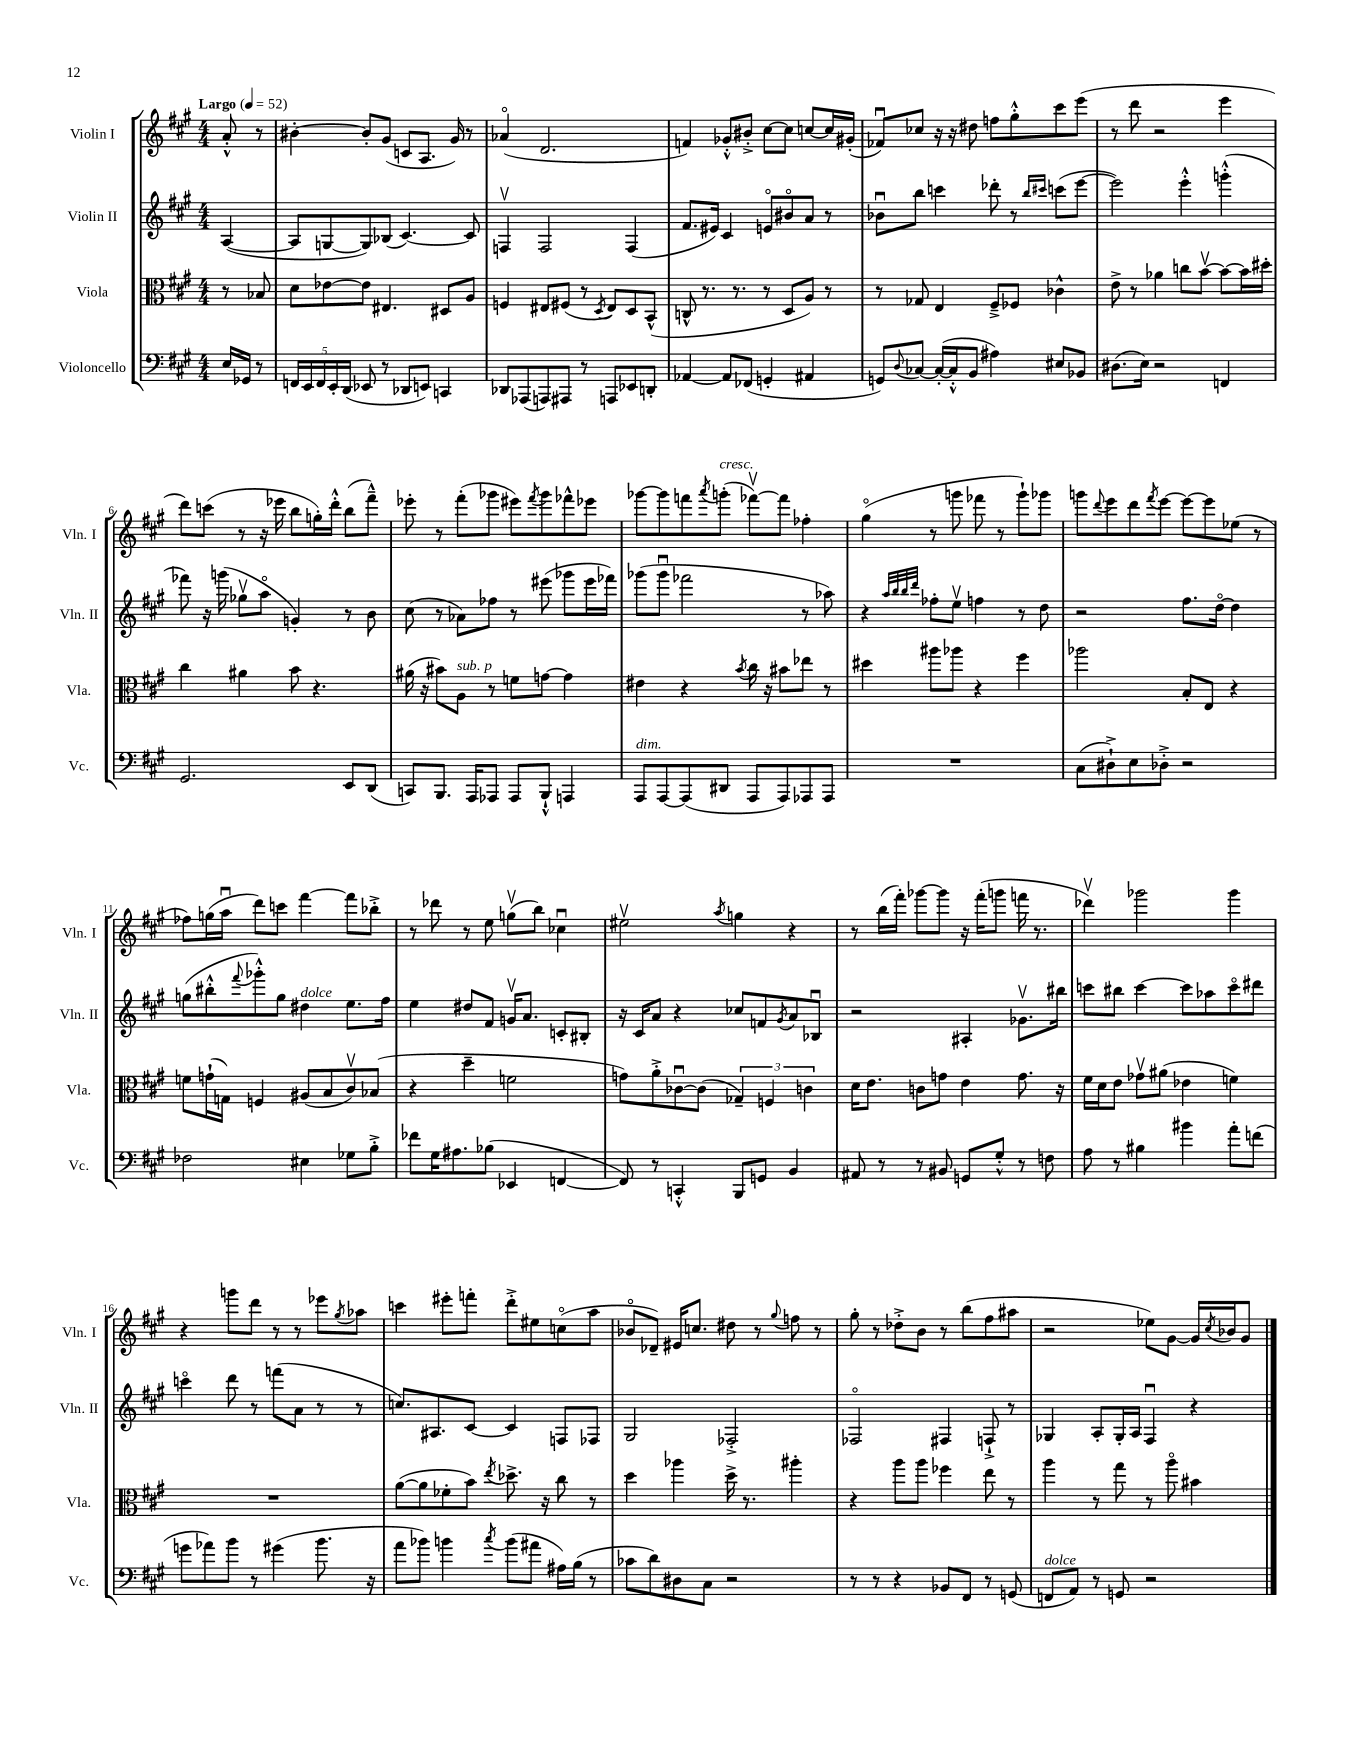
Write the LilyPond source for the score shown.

<<
\new StaffGroup <<
\new Staff = "s0" \with { instrumentName = "Violin I" shortInstrumentName = "Vln. I" } {
    \clef treble \key a \major \numericTimeSignature \time 4/4 \partial 4 \tempo "Largo" 4 = 52
    a'8-.-^ r8 |
    bis'4~-. bis'8-. gis'8( c'8 a8. gis'16) r8 |
    aes'4\flageolet( d'2. |
    f'4) ges'8-.-^ bis'8-.-> cis''8~ cis''8 c''8~ c''16 gis'16-.( |
    fes'8\downbow) ces''8 r16 r16 dis''8 f''8 gis''8-.-^ cis'''8 e'''8( |
    r8 d'''8 r2 e'''4 |
    d'''8) c'''8( r8 r16 ees'''16 b''8 g''16-.) d'''16-.-^ b''8( fis'''8---^) |
    ees'''8-. r8 fis'''8-.( ges'''8 eis'''8) \acciaccatura { fis'''8 } ges'''8 fes'''8-^ ees'''8 |
    ges'''8~ ges'''8 f'''8 \acciaccatura { a'''8 } g'''8-.^\markup { \italic "cresc." }( fes'''8~\upbow) fes'''8 fes''4-. |
    gis''4\flageolet( r8 g'''8 fes'''8 r8 g'''8-!) ges'''8 |
    g'''8 \appoggiatura { d'''8 } e'''8 d'''8 \acciaccatura { fis'''8 } e'''8~ e'''8~ e'''8 ees''8( r8 |
    fes''8) g''16( a''16\downbow d'''8) c'''8 fis'''4~ fis'''8 bes''8-.-> |
    r8 des'''8 r8 e''8 g''8\upbow( b''8) ces''4\downbow |
    eis''2\upbow \acciaccatura { a''8 } g''4 r4 |
    r8 b''16( fis'''16-.) ges'''8~ ges'''8 r16 fis'''16-.( g'''8 f'''16 r8. |
    des'''4\upbow) ges'''2 ges'''4 |
    r4 g'''8 d'''8 r8 r8 ees'''8 \acciaccatura { gis''8 } aes''8 |
    c'''4 eis'''8-. f'''8-. d'''8-.-> eis''8 c''8\flageolet( a''8 |
    bes'8\flageolet des'8--) eis'16 c''8. dis''8 r8 \appoggiatura { gis''8 } f''8 r8 |
    gis''8-. r8 des''8-.-> b'8 r8 b''8( fis''8 ais''8 |
    r2 ees''8) gis'8~ gis'16 \acciaccatura { cis''8 } bes'16 gis'8 \bar "|." |
}
\new Staff = "s1" \with { instrumentName = "Violin II" shortInstrumentName = "Vln. II" } {
    \clef treble \key a \major \numericTimeSignature \time 4/4 \partial 4
    a4~( |
    a8 g8~ g8) bes8( cis'4.~) cis'8 |
    f4\upbow f2 f4( |
    fis'8. eis'16) cis'4 e'8\flageolet bis'8\flageolet a'8 r8 |
    bes'8\downbow b''8 c'''4 des'''8-. r8 \grace { b''16 cis'''16 } c'''8( e'''8~ |
    e'''2) e'''4-.-^ g'''4-.-^( |
    fes'''8) r16 g'''16( ges''8\upbow a''8\flageolet g'4-.) r8 b'8 |
    cis''8( r8 aes'8) fes''8 r8 eis'''8( ges'''8 eis'''16 fes'''16) |
    ges'''8( ges'''8\downbow fes'''2 r8 aes''8) |
    r4 \grace { a''32 b''32 b''32 d'''32 } fes''8-. e''8\upbow f''4 r8 d''8 |
    r2 fis''8. d''16~\flageolet d''4 |
    g''8( bis''8-.-^ \appoggiatura { fis'''8 } ges'''8-.-^) g''8 dis''4^\markup { \italic "dolce" } e''8. fis''16 |
    e''4 dis''8 fis'8 g'16\upbow a'8. c'8-. bis8-. |
    r16 cis'16 a'8 r4 ces''8 f'8 \acciaccatura { gis'8 } a'8 bes8\downbow |
    r2 ais4-. ges'8.\upbow bis''16 |
    c'''8 bis''8 c'''4~ c'''8 aes''8 c'''8\flageolet dis'''8 |
    c'''4\flageolet d'''8 r8 f'''8( a'8 r8 r8 |
    c''8.) ais8. cis'8~ cis'4 f8 fes8 |
    gis2 fes2-.-> |
    fes2\flageolet fis4 f8-!-> r8 |
    ges4 a8-. ges16-. a16 fis4\downbow r4 \bar "|." |
}
\new Staff = "s2" \with { instrumentName = "Viola" shortInstrumentName = "Vla." } {
    \clef alto \key a \major \numericTimeSignature \time 4/4 \partial 4
    r8 bes8 |
    d'8 ees'8~ ees'8 eis4. dis8 a8 |
    f4 eis8 fis8( r8 \acciaccatura { d8 } eis8) d8 b,8-^( |
    c8-^ r8. r8. r8 d8 a8) r8 |
    r8 ges8 e4 fis8---> fes8 ces'4-^ |
    e'8-> r8 aes'4 c''8 b'8~\upbow b'8~ b'16 dis''16-. |
    cis''4 ais'4 b'8 r4. |
    ais'16( r16 bis'8) a8^\markup { \italic "sub. p" } r8 f'8 g'8~ g'4 |
    eis'4 r4 \acciaccatura { b'8 } cis''16 r16 bis'8 ees''8 r8 |
    dis''4 ais''8 aes''8 r4 fis''4 |
    aes''2 b8-. e8 r4 |
    f'8 g'16-!( g16) f4 ais8( b8 cis'8\upbow) bes8( |
    r4 d''4-- f'2 |
    g'8) a'8-.-> ces'8~\downbow ces'8( \tuplet 3/2 { ges4--) f4 c'4 } |
    d'16 e'8. c'8 g'8 e'4 g'8. r16 |
    fis'16 d'16 e'8 ges'8\upbow ais'8( ees'4 f'4) |
    R1 |
    a'8~( a'8 fes'8-. b'8) \acciaccatura { e''8 } des''8.-> r16 cis''8 r8 |
    d''4 aes''4 d''16-> r8. ais''4-. |
    r4 a''8 a''8 fes''4 e''8 r8 |
    a''4 r8 gis''8 r8 a''8\flageolet bis'4 \bar "|." |
}
\new Staff = "s3" \with { instrumentName = "Violoncello" shortInstrumentName = "Vc." } {
    \clef bass \key a \major \numericTimeSignature \time 4/4 \partial 4
    e16 ges,16 r8 |
    \tuplet 5/4 { f,16 e,16 f,16 e,16-. d,16( } ees,8 r8 des,8 e,8) c,4 |
    des,8 aes,,8( a,,8) ais,,8 r8 a,,8 ees,8 d,8-. |
    aes,4~ aes,8 fes,8( g,4-. ais,4 |
    g,8) \appoggiatura { d8 } ces8~ ces16~-.( ces16-.-^ b,8 ais4) eis8 bes,8 |
    dis8.( e16) r2 f,4 |
    gis,2. e,8 d,8( |
    c,8) b,,8. a,,16 aes,,8 aes,,8 b,,8-!-^ a,,4 |
    a,,8^\markup { \italic "dim." } a,,8~ a,,8( dis,8 a,,8 a,,8) aes,,8 aes,,8 |
    R1 |
    cis8( dis8-!->) e8 des8-.-> r2 |
    fes2 eis4 ges8 b8-.-> |
    fes'8 gis16 ais8. bes8( ees,4 f,4~ |
    f,8) r8 c,4-.-^ b,,8 g,8 b,4 |
    ais,8 r8 r8 bis,8 g,8 gis8-.-^ r8 f8 |
    a8 r8 bis4 bis'4 a'8-. f'8( |
    g'8 aes'8) b'8 r8 gis'4( b'8. r16 |
    a'8 bes'8) b'4 \acciaccatura { cis''8 } b'8( ais'8 ais16) b16( r8 |
    ces'8 d'8) dis8 cis8 r2 |
    r8 r8 r4 bes,8 fis,8 r8 g,8( |
    f,8^\markup { \italic "dolce" } a,8) r8 g,8 r2 \bar "|." |
}
>>
>>
